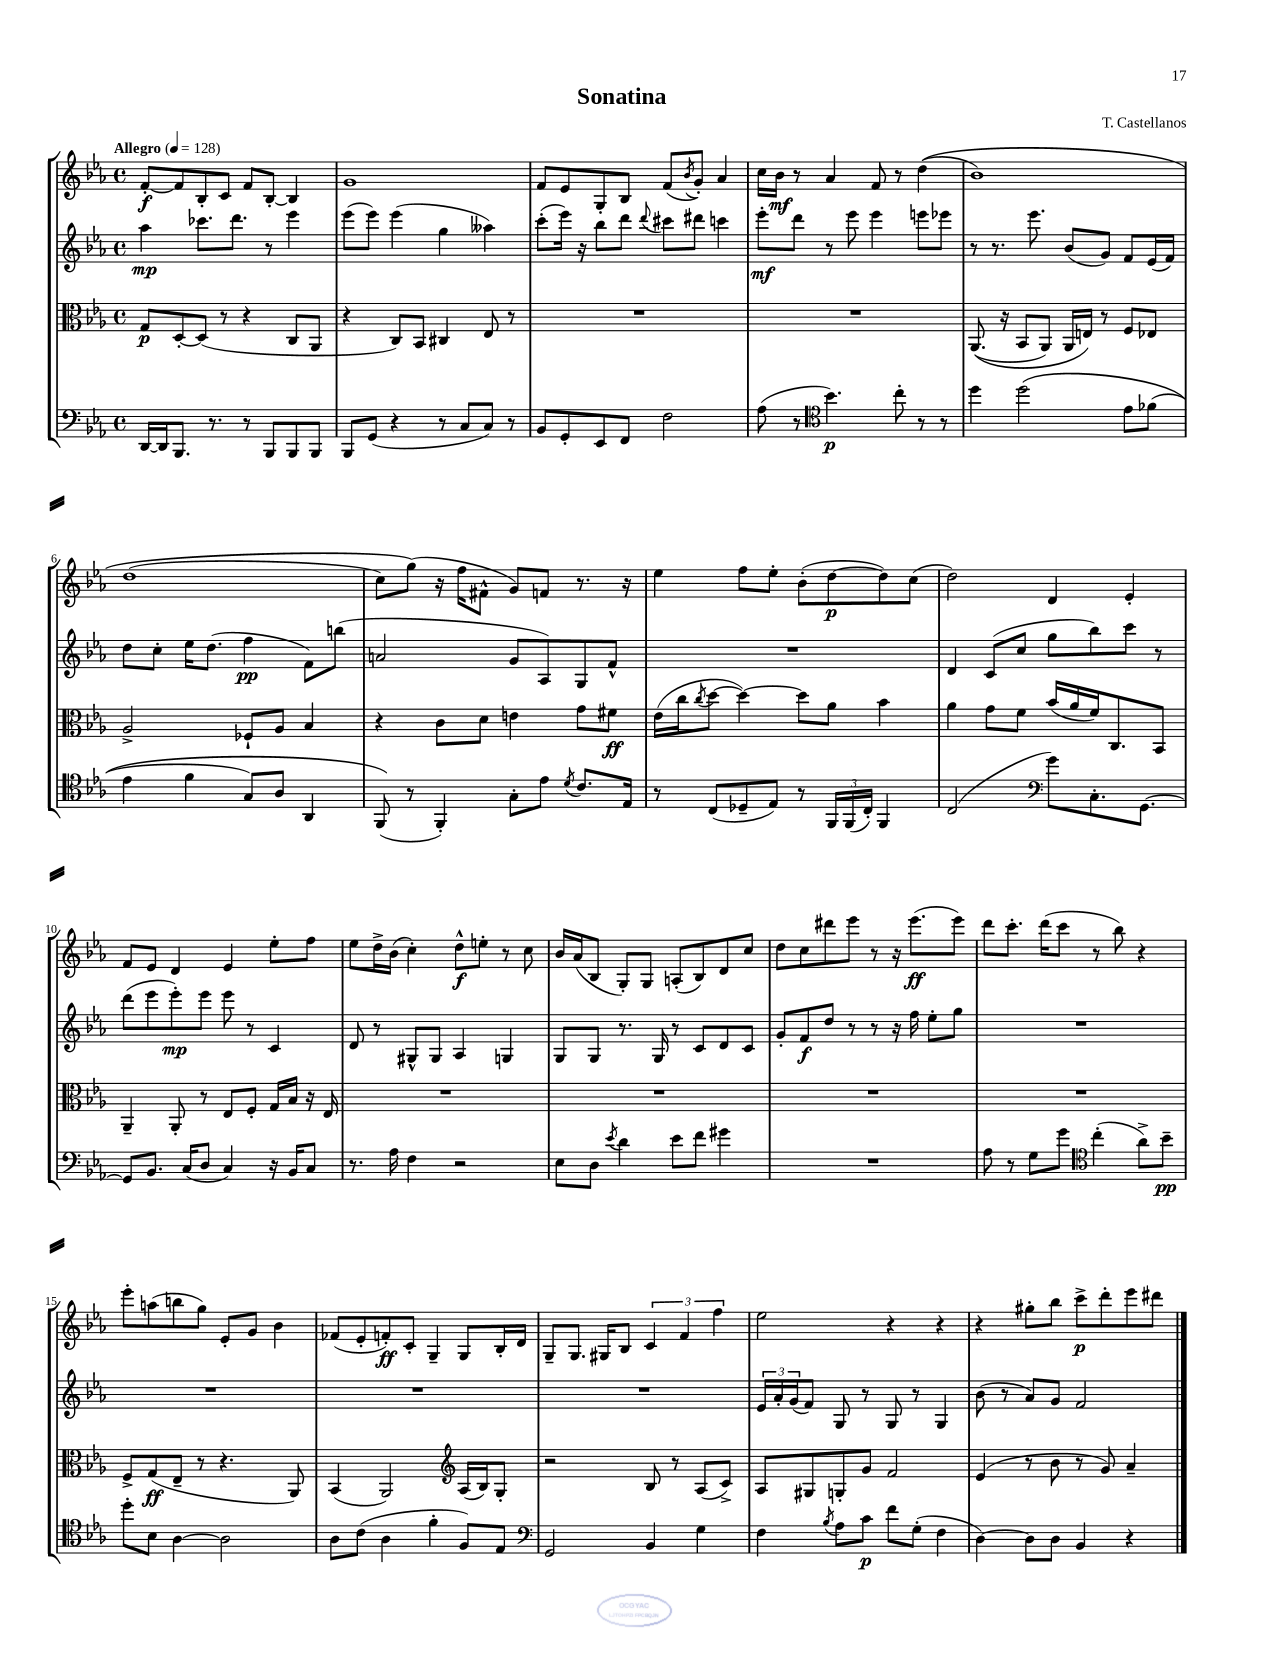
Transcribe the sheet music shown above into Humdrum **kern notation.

**kern	**kern	**kern	**kern
*staff4	*staff3	*staff2	*staff1
*clefF4	*clefC3	*clefG2	*clefG2
*k[b-e-a-]	*k[b-e-a-]	*k[b-e-a-]	*k[b-e-a-]
*M4/4	*M4/4	*M4/4	*M4/4
*met(c)	*met(c)	*met(c)	*met(c)
*MM128	*MM128	*MM128	*MM128
[16DD/LL	8G/L	4aa-\	[8f'/L
16DD/]J	.	.	.
8.BBB-/J	[8D'/	.	8f/]
.	(8D/]J	8.ccc-\L	8B-'/
8.r	.	.	.
.	8r	.	8c/J
.	.	8.ddd\J	.
8r	4r	.	8f/L
8BBB-/L	.	8r	[8B-'/J
8BBB-/	8C/L	4eee-\	4B-/]
8BBB-/J	8AA-/J	.	.
=	=	=	=
8BBB-/L	4r	(8eee-\L	1g
(8GG/J	.	8eee-\J)	.
4r	8C/L)	(4eee-\	.
.	8BB-/J	.	.
8r	4C#/	4gg\	.
8C/L	.	.	.
8C/J)	8E-/	4aa--\)	.
8r	8r	.	.
=	=	=	=
8BB-/L	1r	(8ccc'\L	8f/L
8GG'/	.	16eee-\Jk)	8e-/
.	.	16r	.
8EE-/	.	8bb-\L	8G'/
8FF/J	.	8ddd\J	8B-/J
.	.	8qqddd/	.
2F\	.	8ccc#\L	(8f/L
.	.	.	8qb-/
.	.	8ddd#\J	8g'/J)
.	.	4ccc\	4a-/
=	=	=	=
(8A-\	1r	8eee-'\L	16cc\LL
.	.	.	16b-\JJ
8r	.	8ddd\J	8r
*clefC4	*	*	*
4.b-\)	.	8r	4a-/
.	.	8eee-\	.
.	.	4eee-\	8f/
8cc'\	.	.	8r
8r	.	8eee\L	&((4dd\
8r	.	8eee-\J	.
=	=	=	=
4dd\	&((8.AA-/	8r	1b-)
.	.	8.r	.
.	16r	.	.
&(2dd\	8BB-/L	.	.
.	.	8.eee-\	.
.	8AA-/J)	.	.
.	16AA-/LL	(8b-/L	.
.	16E/JJ&)	.	.
.	8r	8g/J)	.
8e-\L	8F/L	8f/L	.
(8f-\J	8E-/J	(16e-/L	.
.	.	16f/JJ)	.
=	=	=	=
4e-\	2A-^/	8dd\L	(1dd
.	.	8cc'\J	.
4f\	.	16ee-\LK	.
.	.	(8.dd\J	.
8G/L)	8F-`/L	4ff\	.
8A-/J	8A-/J	.	.
4AA-/	4B-/	8f\L)	.
.	.	(8bb\J	.
=	=	=	=
(8FF/&)	4r	2a/	8cc\L)
8r	.	.	(8gg\J&)
4FF'/)	8c\L	.	16r
.	.	.	16ff\LK
.	8d\J	.	8f#^^\J
8G'\L	4e\	8g/L	8g/L)
8e-\J	.	8A-/)	8f/J
8qd/	.	.	.
8.c/L	8g\L	8G/	8.r
.	8f#\J	8f^^/J	.
16E-/Jk	.	.	16r
=	=	=	=
8r	(16e-\LL	1r	4ee-\
.	16cc\J	.	.
.	8qcc/	.	.
(8C/L	[8dd\J	.	.
8D-~/	4dd\_)	.	8ff\L
8E-/J)	.	.	8ee-'\J
8r	8dd\]L	.	(8b-'\L
24FF/LL	8a-\J	.	[8dd\
(24FF/	.	.	.
24C'/JJ)	.	.	.
4FF/	4b-\	.	8dd\])
.	.	.	(8cc\J
=	=	=	=
(2C/	4a-\	4d/	2dd\)
.	8g\L	(8c/L	.
.	8f\J	8cc/J	.
*clefF4	*	*	*
8g\L)	(16b-/LL	8gg\L	4d/
.	16a-/	.	.
8.C'\	16f/J)	8bb-\)	.
.	8.C/	.	.
.	.	8ccc\J	4e-'/
[8.GG\J	.	.	.
.	8BB-/J	8r	.
=	=	=	=
8GG/]L	4AA-~/	(8ddd\L	8f/L
8.BB-/J	.	8eee-\	8e-/J
.	8AA-'/	8eee-'\)	4d/
(16C/LK	.	.	.
8D/J	8r	8eee-\J	.
4C/)	8E-/L	8eee-\	4e-/
.	8F'/J	8r	.
16r	16G/LL	4c/	8ee-'\L
16BB-/LK	16B-/JJ	.	.
8C/J	16r	.	8ff\J
.	16E-/	.	.
=	=	=	=
8.r	1r	8d/	8ee-\L
.	.	8r	16dd^\L
16A-\	.	.	(16b-\JJ
4F\	.	8G#^^/L	4cc'\)
.	.	8G#/J	.
2r	.	4A-/	8dd^^\L
.	.	.	8ee'\J
.	.	4G/	8r
.	.	.	8cc\
=	=	=	=
8E-\L	1r	8G/L	16b-/LL
.	.	.	(16a-/J
8D\J	.	8G/J	8B-/J
8qe-/	.	.	.
4d\	.	8.r	8G'/L)
.	.	.	8G/J
.	.	16G/	.
8e-\L	.	8r	(8A'/L
8f\J	.	8c/L	8B-/)
4g#\	.	8d/	8d/
.	.	8c/J	8cc/J
=	=	=	=
1r	1r	8g'/L	8dd\L
.	.	8f/	8cc\
.	.	8dd/J	8ddd#\
.	.	8r	8eee-\J
.	.	8r	8r
.	.	16r	16r
.	.	16ff\	(8.eee-\L
.	.	8ee-'\L	.
.	.	8gg\J	8eee-\J)
=	=	=	=
8A-\	1r	1r	8ddd\L
8r	.	.	8.ccc'\J
8G\L	.	.	.
.	.	.	(16ddd\LK
8g\J	.	.	8ccc\J
*clefC4	*	*	*
(4cc'\	.	.	8r
.	.	.	8bb-\)
8a-^\L)	.	.	4r
8b-~\J	.	.	.
=	=	=	=
8dd'\L	8F^/L	1r	8eee-'\L
8B-\J	(8G/	.	(8aa\
[4A-\	8E-~/J	.	8bb\
.	8r	.	8gg\J)
2A-\]	4.r	.	8e-'/L
.	.	.	8g/J
.	.	.	4b-\
.	8AA-/)	.	.
=	=	=	=
8A-\L	(4BB-/	1r	(8f-/L
(8c\J	.	.	8e-'/
4A-\	2AA-/)	.	8f'/)
.	.	.	8c'/J
4f'\	.	.	4G~/
*	*clefG2	*	*
8F/L)	(16A-/LL	.	8G/L
.	16B-/J)	.	.
8E-/J	8G'/J	.	16B-'/L
.	.	.	16d/JJ
=	=	=	=
*clefF4	*	*	*
2GG/	2r	1r	8G~/L
.	.	.	8.G/J
.	.	.	16G#/LK
.	.	.	8B-/J
4BB-/	8B-/	.	6c/
.	8r	.	.
.	.	.	6f/
4G\	(8A-/L	.	.
.	.	.	6ff\
.	8c^/J)	.	.
=	=	=	=
4F\	8A-/L	24e-/LL	2ee-\
.	.	24a-'/	.
.	.	(24g/J	.
.	8G#/	8f/J)	.
8qB-/	.	.	.
8A-\L	8G'/	8G/	.
8c\J	8g/J	8r	.
8f\L	2f/	8G/	4r
(8G'\J	.	8r	.
4F\	.	4G/	4r
=	=	=	=
[4D\)	(4e-/	(8b-\	4r
.	.	8r	.
8D\]L	8r	8a-/L)	8gg#'\L
8D\J	8b-\	8g/J	8bb-\J
4BB-/	8r	2f/	8ccc^\L
.	8g/)	.	8ddd'\
4r	4a-~/	.	8eee-\
.	.	.	8ddd#\J
==	==	==	==
*-	*-	*-	*-
